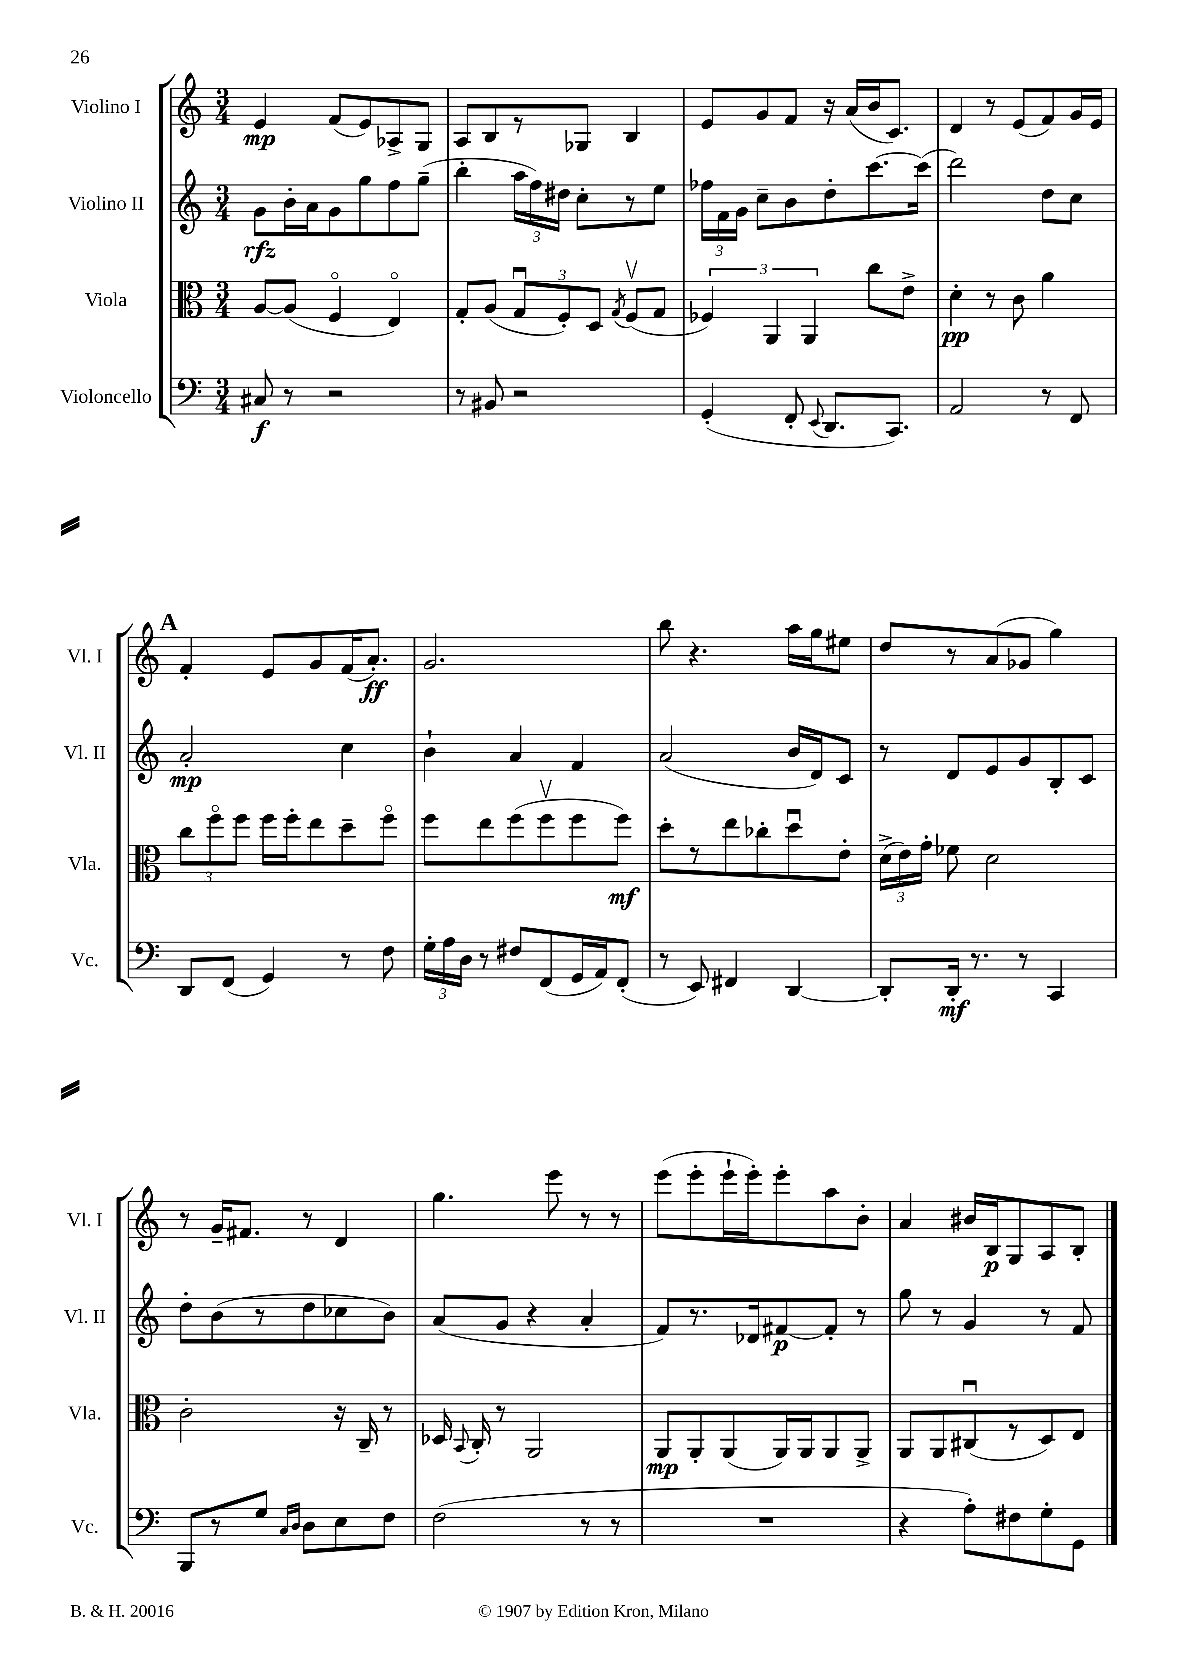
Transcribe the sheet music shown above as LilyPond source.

<<
\new StaffGroup <<
\new Staff = "s0" \with { instrumentName = "Violino I" shortInstrumentName = "Vl. I" } {
    \clef treble \key c \major \numericTimeSignature \time 3/4
    \autoBeamOff e'4\mp f'8[( e'8) aes8-> g8] |
    a8[ b8 r8 ges8] b4 |
    e'8[ g'8 f'8] r16 a'16[( b'16 c'8.]) |
    d'4 r8 e'8[( f'8) g'16 e'16] |
    \mark \markup { \bold "A" } f'4-. e'8[ g'8 f'16( a'8.]-.\ff) |
    g'2. |
    b''8 r4. a''16[ g''16 eis''8] |
    d''8[ r8 a'8( ges'8] g''4) |
    r8 g'16[-- fis'8.] r8 d'4 |
    g''4. e'''8 r8 r8 |
    e'''8[( e'''8-. e'''16-! e'''16-.) e'''8-. a''8 b'8]-. |
    a'4 bis'16[ b16\p g8 a8 b8]-. \bar "|." |
}
\new Staff = "s1" \with { instrumentName = "Violino II" shortInstrumentName = "Vl. II" } {
    \clef treble \key c \major \numericTimeSignature \time 3/4
    \autoBeamOff g'8[\rfz b'16-. a'16 g'8 g''8 f''8 g''8]--( |
    b''4-. \tuplet 3/2 { a''16[ f''16) dis''16] } c''8[-. r8 e''8] |
    \tuplet 3/2 { fes''16[ f'16 g'16] } c''8[-- b'8 d''8-. c'''8.~ c'''16]( |
    d'''2) d''8[ c''8] |
    \mark \markup { \bold "A" } a'2-.\mp c''4 |
    b'4-! a'4 f'4 |
    a'2( b'16[ d'16) c'8] |
    r8 d'8[ e'8 g'8 b8-. c'8] |
    d''8[-. b'8( r8 d''8 ces''8 b'8]) |
    a'8[( g'8] r4 a'4-. |
    f'8[) r8. des'16 fis'8~\p fis'8]-. r8 |
    g''8 r8 g'4 r8 f'8 \bar "|." |
}
\new Staff = "s2" \with { instrumentName = "Viola" shortInstrumentName = "Vla." } {
    \clef alto \key c \major \numericTimeSignature \time 3/4
    \autoBeamOff a8[~ a8]( f4\flageolet e4\flageolet) |
    g8[-. a8]( \tuplet 3/2 { g8[\downbow f8-.) d8] } \acciaccatura { g8 } f8[\upbow( g8] |
    \tuplet 3/2 { fes4) a,4 a,4 } c''8[ e'8]-> |
    d'4-.\pp r8 c'8 a'4 |
    \mark \markup { \bold "A" } \tuplet 3/2 { c''8[ f''8\flageolet f''8] } f''16[ f''16-. e''8 d''8-- f''8]\flageolet |
    f''8[ e''8 f''8( f''8\upbow f''8 f''8]\mf) |
    d''8[-. r8 e''8 ces''8-. d''8\downbow e'8]-. |
    \tuplet 3/2 { d'16[->( e'16) g'16]-. } fes'8 d'2 |
    c'2-. r16 c16-- r8 |
    des16 \appoggiatura { b,8 } c16-. r8 a,2 |
    a,8[\mp a,8-. a,8( a,16) a,16 a,8 a,8]-> |
    a,8[ a,8 cis8\downbow( r8 d8) e8] \bar "|." |
}
\new Staff = "s3" \with { instrumentName = "Violoncello" shortInstrumentName = "Vc." } {
    \clef bass \key c \major \numericTimeSignature \time 3/4
    \autoBeamOff cis8\f r8 r2 |
    r8 bis,8 r2 |
    g,4-.( f,8-. \appoggiatura { e,8 } d,8.[ c,8.]) |
    a,2 r8 f,8 |
    \mark \markup { \bold "A" } d,8[ f,8]( g,4) r8 f8 |
    \tuplet 3/2 { g16[-. a16 d16] } r8 fis8[ f,8( g,16 a,16) f,8]-.( |
    r8 e,8) fis,4 d,4~ |
    d,8[-. d,16]-.\mf r8. r8 c,4 |
    b,,8[ r8 g8] \grace { c16[ d16] } d8[ e8 f8] |
    f2( r8 r8 |
    R2. |
    r4 a8[-.) fis8 g8-. g,8] \bar "|." |
}
>>
>>
\layout { \context { \Score \remove "Bar_number_engraver" } }
